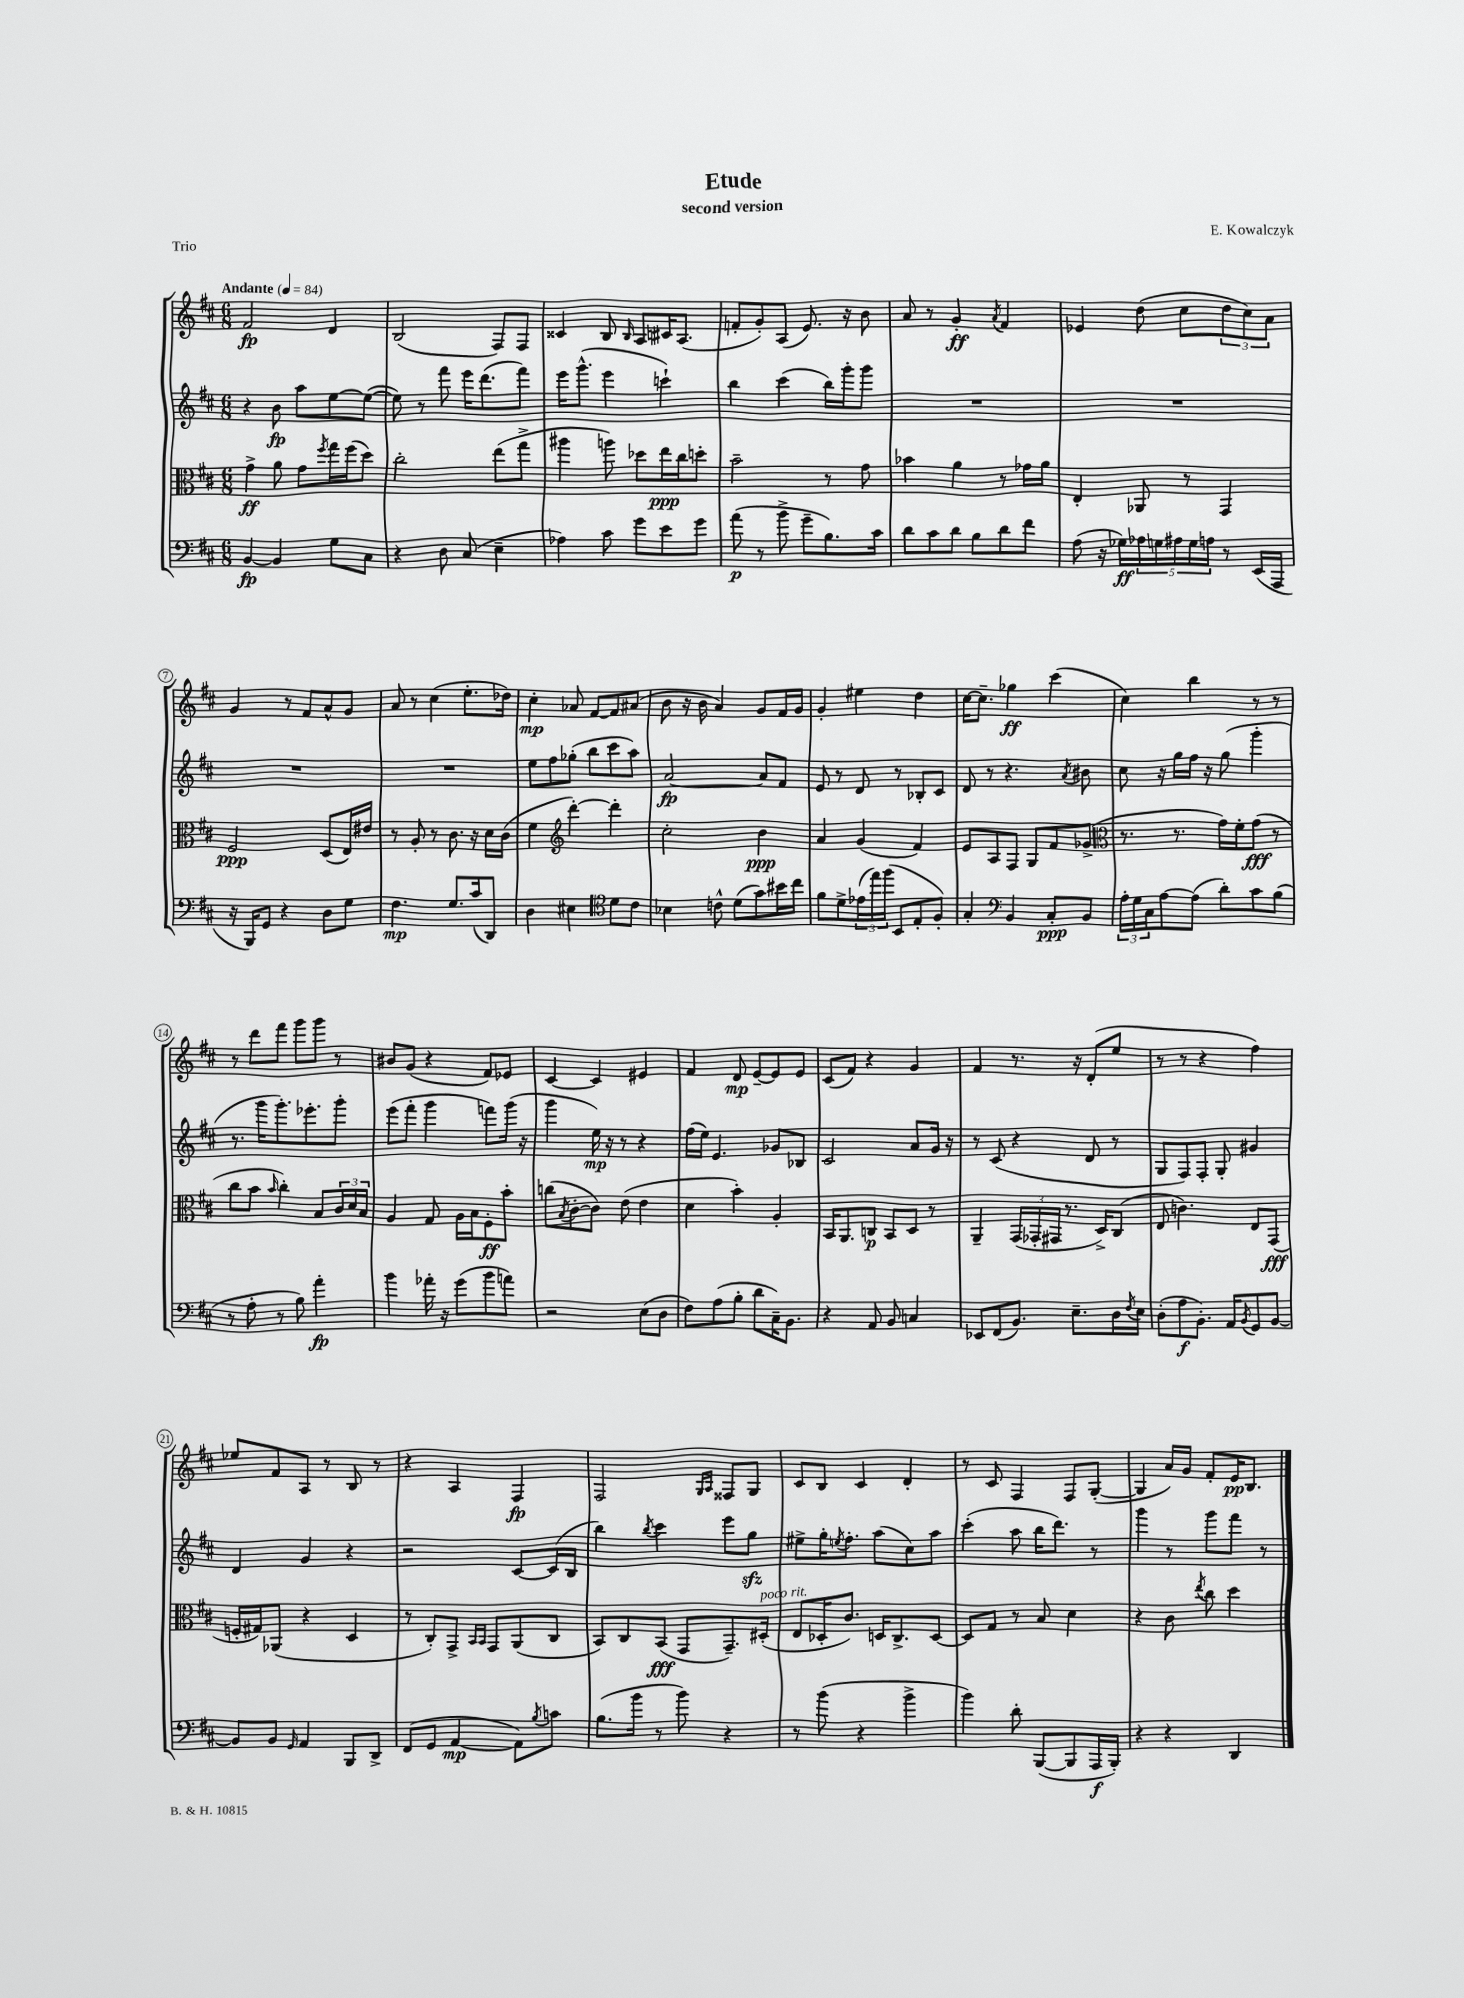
\header { title = "Etude" composer = "E. Kowalczyk" subtitle = "second version" piece = "Trio" }
<<
\new StaffGroup <<
\new Staff = "s0" {
    \clef treble \key d \major \numericTimeSignature \time 6/8 \tempo "Andante" 4 = 84
    fis'2\fp d'4 |
    b2( fis8) fis8 |
    cisis'4 b8 \grace { b16 } a8 cis'16 a8.( |
    f'8-. g'8-.) a8( e'8.) r16 b'8 |
    a'8 r8 g'4-.\ff \acciaccatura { a'8 } fis'4 |
    ees'4 d''8( cis''8 \tuplet 3/2 { d''8 cis''8) a'8 } |
    g'4 r8 fis'8 a'8-^ g'8 |
    a'8 r8 cis''4( e''8.-. des''16) |
    cis''4-.\mp aes'8 fis'8~ fis'8 ais'8( |
    b'8 r16 b'16 a'4) g'8 fis'16 g'16 |
    g'4-. eis''4 d''4 |
    cis''16~ cis''8.-- ges''4\ff cis'''4( |
    cis''4) b''4 r8 r8 |
    r8 d'''8 fis'''8 g'''8 g'''8 r8 |
    bis'8 g'8( r4 fis'8) ees'8 |
    cis'4~ cis'4 eis'4 |
    fis'4 d'8\mp e'8~-- e'8 e'8 |
    cis'8( fis'8) r4 g'4 |
    fis'4 r8. r16 d'8-.( e''8 |
    r8 r8 r4 fis''4) |
    ees''8 fis'8 a8 r8 b8 r8 |
    r4 a4 fis4\fp |
    fis2 \grace { g16 a16 } fisis8 g8 |
    cis'8 b8 cis'4 d'4-. |
    r8 cis'8 fis4 fis8 g8~-.( |
    g4 a'16) g'16 fis'8-. e'16\pp b8. \bar "|." |
}
\new Staff = "s1" {
    \clef treble \key d \major \numericTimeSignature \time 6/8
    r4 b'8\fp a''8 e''8~ e''8~( |
    e''8) r8 fis'''8 e'''16 d'''8.( fis'''8) |
    e'''16 g'''8.-^( e'''4 c'''4-!) |
    b''4 cis'''4( b''16) g'''16-. g'''8 |
    R2. |
    R2. |
    R2. |
    R2. |
    e''8 fis''8 ges''8-.( b''8 cis'''8 a''8) |
    a'2~\fp a'8 fis'8 |
    e'8 r8 d'8 r8 bes8-. cis'8 |
    d'8 r8 r4. \acciaccatura { a'8 } bis'8 |
    cis''8 r16 g''16 fis''16 r16 g''8( g'''4-. |
    r8. g'''16 g'''8.-.) ees'''8.-. g'''8-. |
    e'''8( fis'''8-. g'''4 f'''8) g'''16( r16 |
    g'''4 e''16\mp) r16 r8 r4 |
    fis''16( e''16) e'4. ges'8 bes8 |
    cis'2 a'8 g'16 r16 |
    r8 cis'8( r4 d'8 r8 |
    g8 fis8) fis8-. g8-. gis'4 |
    d'4 g'4 r4 |
    r2 cis'8~ cis'16( b16 |
    b''4) \acciaccatura { b''8 } cis'''4 e'''8 g''8\sfz |
    eis''8-> g''16-. \acciaccatura { e''8 } fis''8.-. a''8( cis''8) a''8 |
    cis'''4-.( a''8 b''16 d'''8.) r8 |
    g'''4 r8 g'''8 fis'''8 r8 \bar "|." |
}
\new Staff = "s2" {
    \clef alto \key d \major \numericTimeSignature \time 6/8
    g'4->\ff a'8 g'8 \acciaccatura { fis''8 } g''16 fis''16( d''8) |
    cis''2-. e''8( g''8-> |
    ais''4 a''8) des''8 e''16\ppp cis''16 d''8-. |
    b'2-- r8 g'8 |
    bes'4 a'4 r8 ges'16 a'16 |
    e4-. aes,8 r8 g,4 |
    fis2\ppp d8( e16) eis'16 |
    r8 a8-. r8 cis'8. r16 d'16 cis'16( |
    fis'4 \clef treble d'''4~-.) d'''4-. |
    cis''2-. b'4\ppp |
    a'4 g'4( fis'4) |
    e'8 a8 fis8 g8 fis'8 ges'8->( |
    \clef alto r8. r8. g'16) fis'16-. g'8\fff( r8 |
    cis''8 b'8 \grace { b'16 } cis''4-.) b8 \tuplet 3/2 { cis'16 d'16 b16 } |
    a4 g8 a16 b16 fis8-.\ff b'8-. |
    c''8( \acciaccatura { b8 } cis'8~-. cis'8) e'8( e'4 |
    d'4 b'4-.) a4-. |
    b,16 a,8. c8\p b,8 d8 r8 |
    a,4-- \tuplet 3/2 { g,16( ges,16-. gis,16 } r8. d16->) cis8( |
    e8 c'4.) e8 g,8\fff( |
    f16-. gis16) aes,8( r4 d4 |
    r8 cis8-.) g,8-> \grace { b,16 b,16 } g,8 a,8( cis8 |
    b,8) cis8 b,8\fff( g,8 g,8.--) dis16-.^\markup { \italic "poco rit." }( |
    e8 des16-. cis'8.) d16 cis8.-> d8~ |
    d8 g8 r8 b8 d'4 |
    r4 cis'8 \acciaccatura { e''8 } cis''8 d''4 \bar "|." |
}
\new Staff = "s3" {
    \clef bass \key d \major \numericTimeSignature \time 6/8
    b,4~\fp b,4 g8 cis8 |
    r4 d8 cis8( e4-- |
    aes4) cis'8 g'8 e'8 g'8 |
    a'8\p( r8 b'8-> g'8-- b8.) cis'16 |
    d'8 cis'8 d'8 b8 d'8 fis'8 |
    a8( r16 ges16\ff) \tuplet 5/4 { aes16 g16 ais16 g16 a16 } r8 e,16( a,,16 |
    r16 b,,16) g,8 r4 d8 g8 |
    fis4.\mp g8. cis'16( d,8) |
    d4 eis4 \clef tenor d'8 cis'8 |
    bes4 c'8-^ d'8( g'8) bis'16 cis''16 |
    fis'8 d'8-> \tuplet 3/2 { ees'16( e''16) fis''16( } b,8 e8-. fis8-.) |
    g4-. \clef bass b,4 cis8-.\ppp b,8 |
    \tuplet 3/2 { a16-. g16 cis16 } a8~ a8( d'8-.) cis'8 b8( |
    r8 a8-. r8 b8) a'4-.\fp |
    b'4 aes'16-. r16 g'8( b'8 a'8) |
    r2 e8( d8 |
    fis8) a8( b8-. d'8 cis16--) b,8. |
    r4 a,8 b,8 c4 |
    ees,8 fis,8( b,8.) e8.-- d16 \acciaccatura { fis8 } e16 |
    d8-.( a8\f b,8.-.) a,16 \acciaccatura { b,8 } g,8 b,8~ |
    b,8 b,8 \grace { g,16 } a,4 b,,8 d,8-> |
    fis,8( g,8 a,4~\mp a,8) \acciaccatura { b8 } c'8 |
    b8.( b'16 r8 b'8) r4 |
    r8 b'8( r4 b'4-> |
    b'4) d'8-. b,,8~( b,,8 a,,16\f b,,16-.) |
    r4 r4 d,4 \bar "|." |
}
>>
>>
\layout { \context { \Score \override BarNumber.stencil = #(make-stencil-circler 0.1 0.3 ly:text-interface::print) } }
